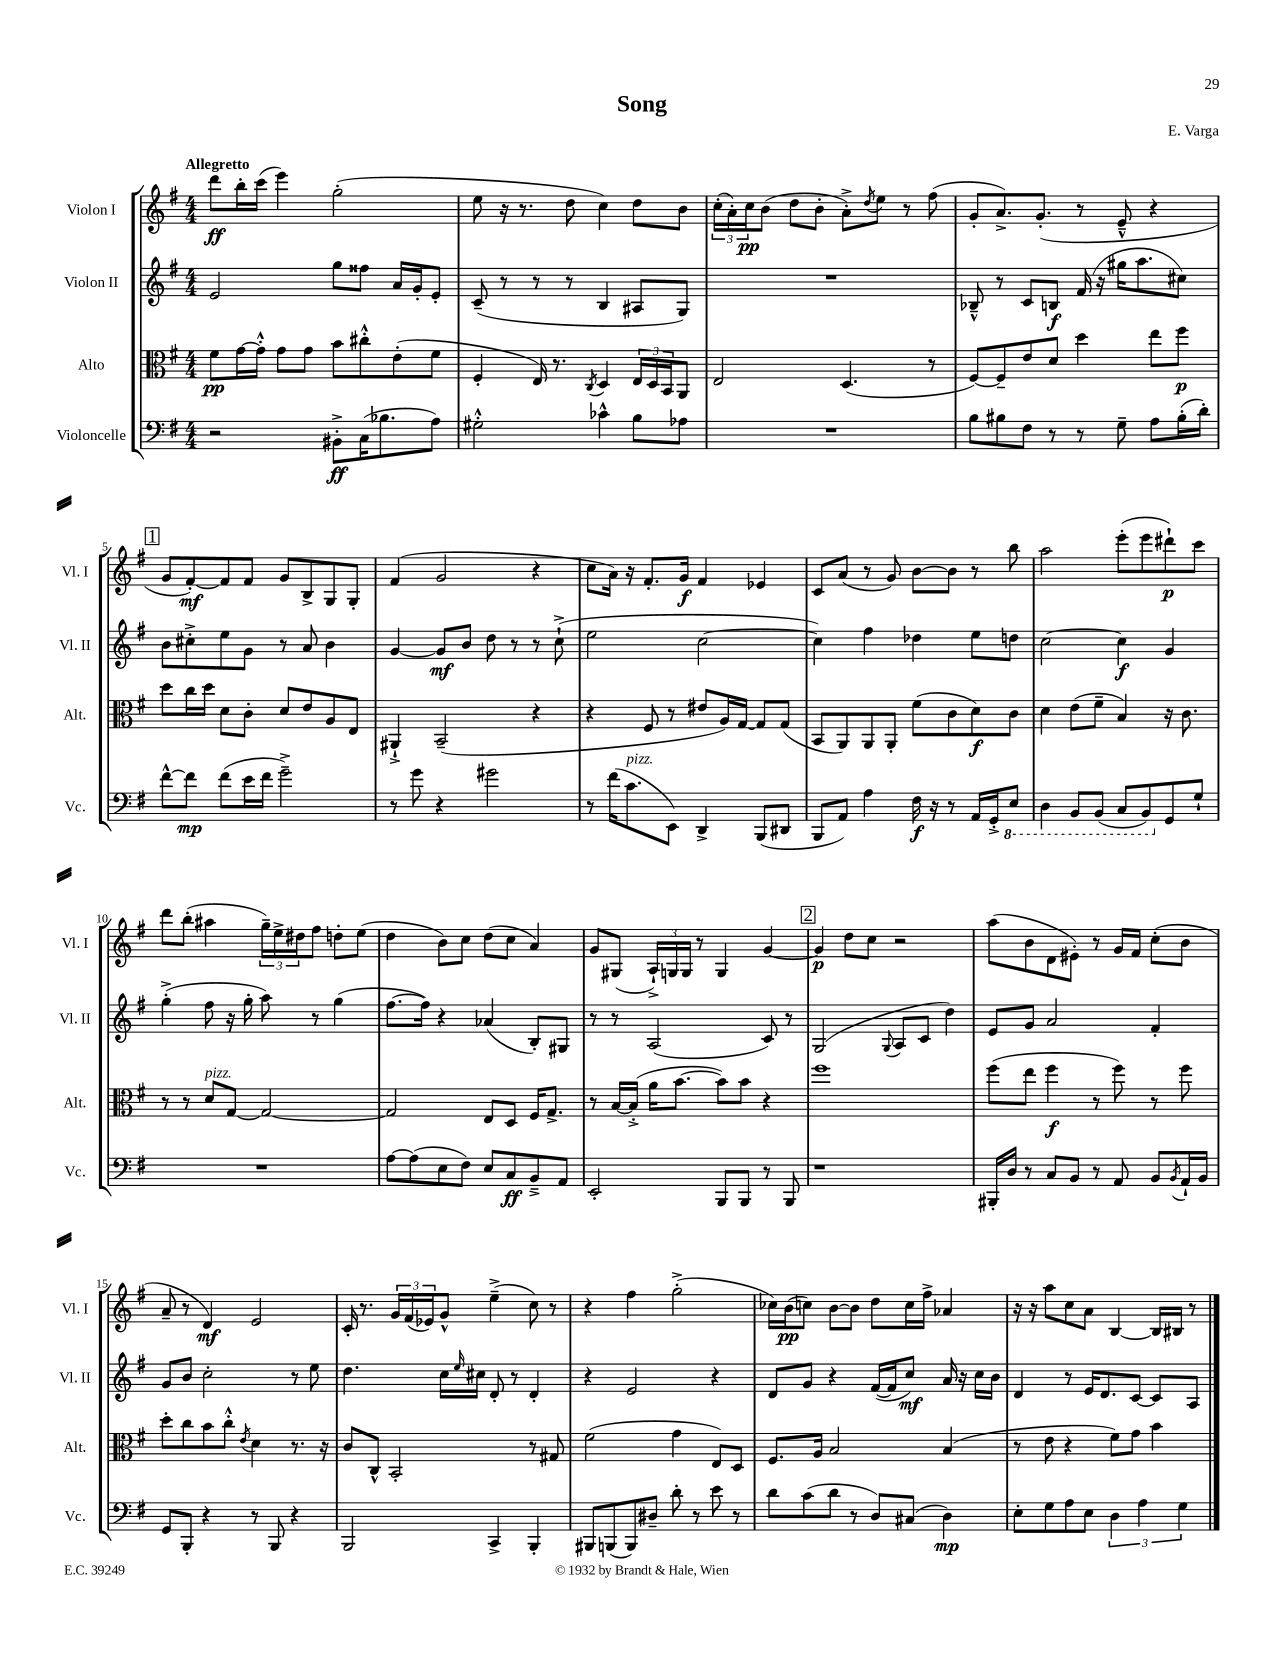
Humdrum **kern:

**kern	**kern	**kern	**kern
*staff4	*staff3	*staff2	*staff1
*clefF4	*clefC3	*clefG2	*clefG2
*k[f#]	*k[f#]	*k[f#]	*k[f#]
*M4/4	*M4/4	*M4/4	*M4/4
2r	8f#\L	2e/	8ddd\L
.	[16g\L	.	16bb'\L
.	16g'^^\]JJ	.	(16ccc\JJ
.	8g\L	.	4eee\)
.	8g\J	.	.
8BB#'^\L	8b\L	8gg\L	(2gg'\
(16C\K	8cc#'^^\	8ff##\J	.
8.B-\	.	.	.
.	(8e'\	16a/LL	.
.	.	16g'/J	.
8A\J)	8f#\J	8e'/J	.
=	=	=	=
2G#'^^\	4F#'/	(8c~/	8ee\
.	.	8r	16r
.	.	.	8.r
.	16E/)	8r	.
.	8.r	.	.
.	.	8r	8dd\
.	8qC/	.	.
4c-^^\	4D/	4B/	4cc\)
8B\L	24E/LL	8A#/L	8dd\L
.	24D/	.	.
.	24BB/J	.	.
8A-\J	8AA/J	8G/J)	8b\J
=	=	=	=
1r	2E/	1r	(24cc'\LL
.	.	.	24a'\)
.	.	.	24cc\J
.	.	.	(8b\J
.	.	.	8dd\L
.	.	.	8b'\J
.	(4.D/	.	8a'^\L)
.	.	.	8qdd/
.	.	.	8ee\J
.	.	.	8r
.	8r	.	(8ff#\
=	=	=	=
8B\L	[8F#/L)	8B-~^^/	8g'/L
8B#\	8F#~/]	8r	8.a^/)
8F#\J	8e/	8c/L	.
.	.	.	(8.g'/J
8r	8d/J	8B/J	.
8r	4dd\	(16f#/	8r
.	.	16r	.
8G~\	.	16gg#\LK	8e~^^/
.	.	8.aa\	.
8A\L	8ee\L	.	4r
(16B#'\L	8ff#\J	8cc#\J)	.
16d'\JJ)	.	.	.
=	=	=	=
[8f#^^\L	8dd\L	8b\L	8g/L
8f#\]J	16cc\L	8cc#'^\	[8f#'/)
.	16dd\JJ	.	.
(8f#\L	8d\L	8ee\	8f#/]
16e\L	8c'\J	8g\J	8f#/J
16f#\JJ	.	.	.
2g~^\)	8d/L	8r	8g/L
.	8e/	8a/	8B^/
.	8A/	4b\	8G/
.	8E/J	.	8G'/J
=	=	=	=
8r	4AA#`^/	[4g/	(4f#/
8g\	.	.	.
4r	(2BB~/	8g/]L	2g/
.	.	8b/J	.
2g#\	.	8dd\	.
.	.	8r	.
.	4r	8r	4r
.	.	(8cc`^\	.
=	=	=	=
8r	4r	2ee\	8cc\L
(16f#\LK	.	.	16a\Jk)
8.c\	.	.	16r
.	8F#/	.	8.f#'/L
8EE\J)	8r	.	.
.	.	.	16g/Jk
4DD^/	8e#/L	[2cc\	4f#/
.	16A/L)	.	.
.	[16G/JJ	.	.
(8BBB/L	8G/]L	.	4e-/
8DD#/J	(8G/J	.	.
=	=	=	=
8BBB/L	8BB/L	4cc\])	8c/L
8AA/J)	8AA/)	.	(8a/J
4A\	8AA/	4ff#\	8r
.	8AA'/J	.	8g/)
16F#\	(8f#\L	4dd-\	[8b\L
16r	.	.	.
8r	8c\	.	8b\]J
16AA/LL	8d\)	8ee\L	8r
16GG'^/J	.	.	.
8EE/J	8c\J	8dd\J	8bb\
=	=	=	=
4DD\	4d\	[2cc\	2aa\
8BBB/L	(8e\L	.	.
(8BBB/J	8f#~\J	.	.
8CC/L	4B/)	4cc\]	(8eee'\L
8BBB/)	.	.	8eee\
8GG/	16r	4g/	8ddd#`\)
.	8.c\	.	.
8G`/J	.	.	8ccc\J
=	=	=	=
1r	8r	(4gg'^\	8ddd\L
.	8r	.	(8bb'\J
.	8d/L	8ff#\	4aa#\
.	[8G/J	16r	.
.	.	16gg'\	.
.	2G/_	8aa\)	24gg~\LL)
.	.	.	24ee^\
.	.	.	24dd#\J
.	.	8r	8ff#\J
.	.	(4gg\	8dd'\L
.	.	.	(8ee\J
=	=	=	=
[8A\L	2G/]	[8.ff#\L	4dd\
(8A\]	.	.	.
.	.	16ff#\]Jk)	.
8E\	.	4r	8b\L)
8F#\J)	.	.	8cc\J
8E/L	8E/L	(4a-/	(8dd\L
8C/	8D/J	.	8cc\J
8BB~^/	16F#/LK	8B'/L)	4a/)
.	8.G^/J	.	.
8AA/J	.	8G#/J	.
=	=	=	=
2EE'/	8r	8r	8g/L
.	[16B/LL	8r	(8G#/J
.	(16B'^/]JJ	.	.
.	16a\LK	(2A/	24A`^/LL)
.	.	.	24G/
.	[8.b\J	.	.
.	.	.	24G/JJ
.	.	.	8r
8BBB/L	8b\]L)	.	4G/
8BBB/J	8b\J	.	.
8r	4r	8c/)	[4g/
8BBB/	.	8r	.
=	=	=	=
1r	1ff#	(2G/	4g/]
.	.	.	8dd\L
.	.	.	8cc\J
.	.	8qqG/	.
.	.	8A/L	2r
.	.	8c/J	.
.	.	4dd\)	.
=	=	=	=
16BBB#'/LL	(8ff#\L	8e/L	(8aa\L
16D/JJ	.	.	.
8r	8ee\J	8g/J	8b\
8C/L	4ff#\	2a/	8d\
8BB/J	.	.	8e#'\J)
8r	8r	.	8r
8AA/	8ff#\)	.	16g/LL
.	.	.	16f#/JJ
8BB/L	8r	4f#'/	(8cc'\L
8qBB/	.	.	.
16AA`/L	8ff#\	.	8b\J
16BB/JJ	.	.	.
=	=	=	=
8GG/L	8dd'\L	8g/L	8a~/
8BBB'/J	8cc\	8b/J	8r
4r	8b\	2cc'\	4d/)
.	8cc'^^\J	.	.
.	8qe/	.	.
8r	4d\	.	2e/
8BBB/	.	.	.
4r	8.r	8r	.
.	.	8ee\	.
.	16r	.	.
=	=	=	=
2BBB/	8c/L	4.dd\	16c'/
.	.	.	8.r
.	8C^^/J	.	.
.	2BB'/	.	24g/LL
.	.	.	(24f#/
.	.	.	24e-/J)
.	.	16cc\LL	8g^^/J
.	.	16qqee/	.
.	.	16cc#\JJ	.
4CC^/	.	8d'/	(4ee~^\
.	.	8r	.
4BBB'/	8r	4d'/	8cc\)
.	8G#/	.	8r
=	=	=	=
8BBB#/L	(2f#\	4r	4r
(8BBB/	.	.	.
8BBB/)	.	2e/	4ff#\
8D#~/J	.	.	.
8d'\	4g\	.	(2gg'^\
8r	.	.	.
8e\	8E/L)	4r	.
8r	8D/J	.	.
=	=	=	=
8d\L	8.F#/L	8d/L	16cc-\LL)
.	.	.	(16b\J
(8c\	.	8g/J	8cc\J)
.	16A/Jk	.	.
8d\J	2B/	4r	[8b\L
8r	.	.	8b\]J
8D/L)	.	([16f#/LL	8dd\L
.	.	16f#/]J	.
(8C#/J	.	8cc/J)	16cc\L
.	.	.	16ff#^\JJ
4D\)	(4B/	16a/	4a-/
.	.	16r	.
.	.	16cc\LL	.
.	.	16b\JJ	.
=	=	=	=
8E'\L	8r	4d/	16r
.	.	.	16r
8G\	8e\	.	8aa\L
8A\	4r	8r	8cc\
8E\J	.	16e/LK	8a\J
.	.	8.d/	.
6D\	8f#\L)	.	[4B/
.	8g\J	[8c/J	.
6A\	.	.	.
.	4b\	8c/]L	16B/]LL
.	.	.	16B#/JJ
6G\	.	.	.
.	.	8A/J	8r
==	==	==	==
*-	*-	*-	*-
